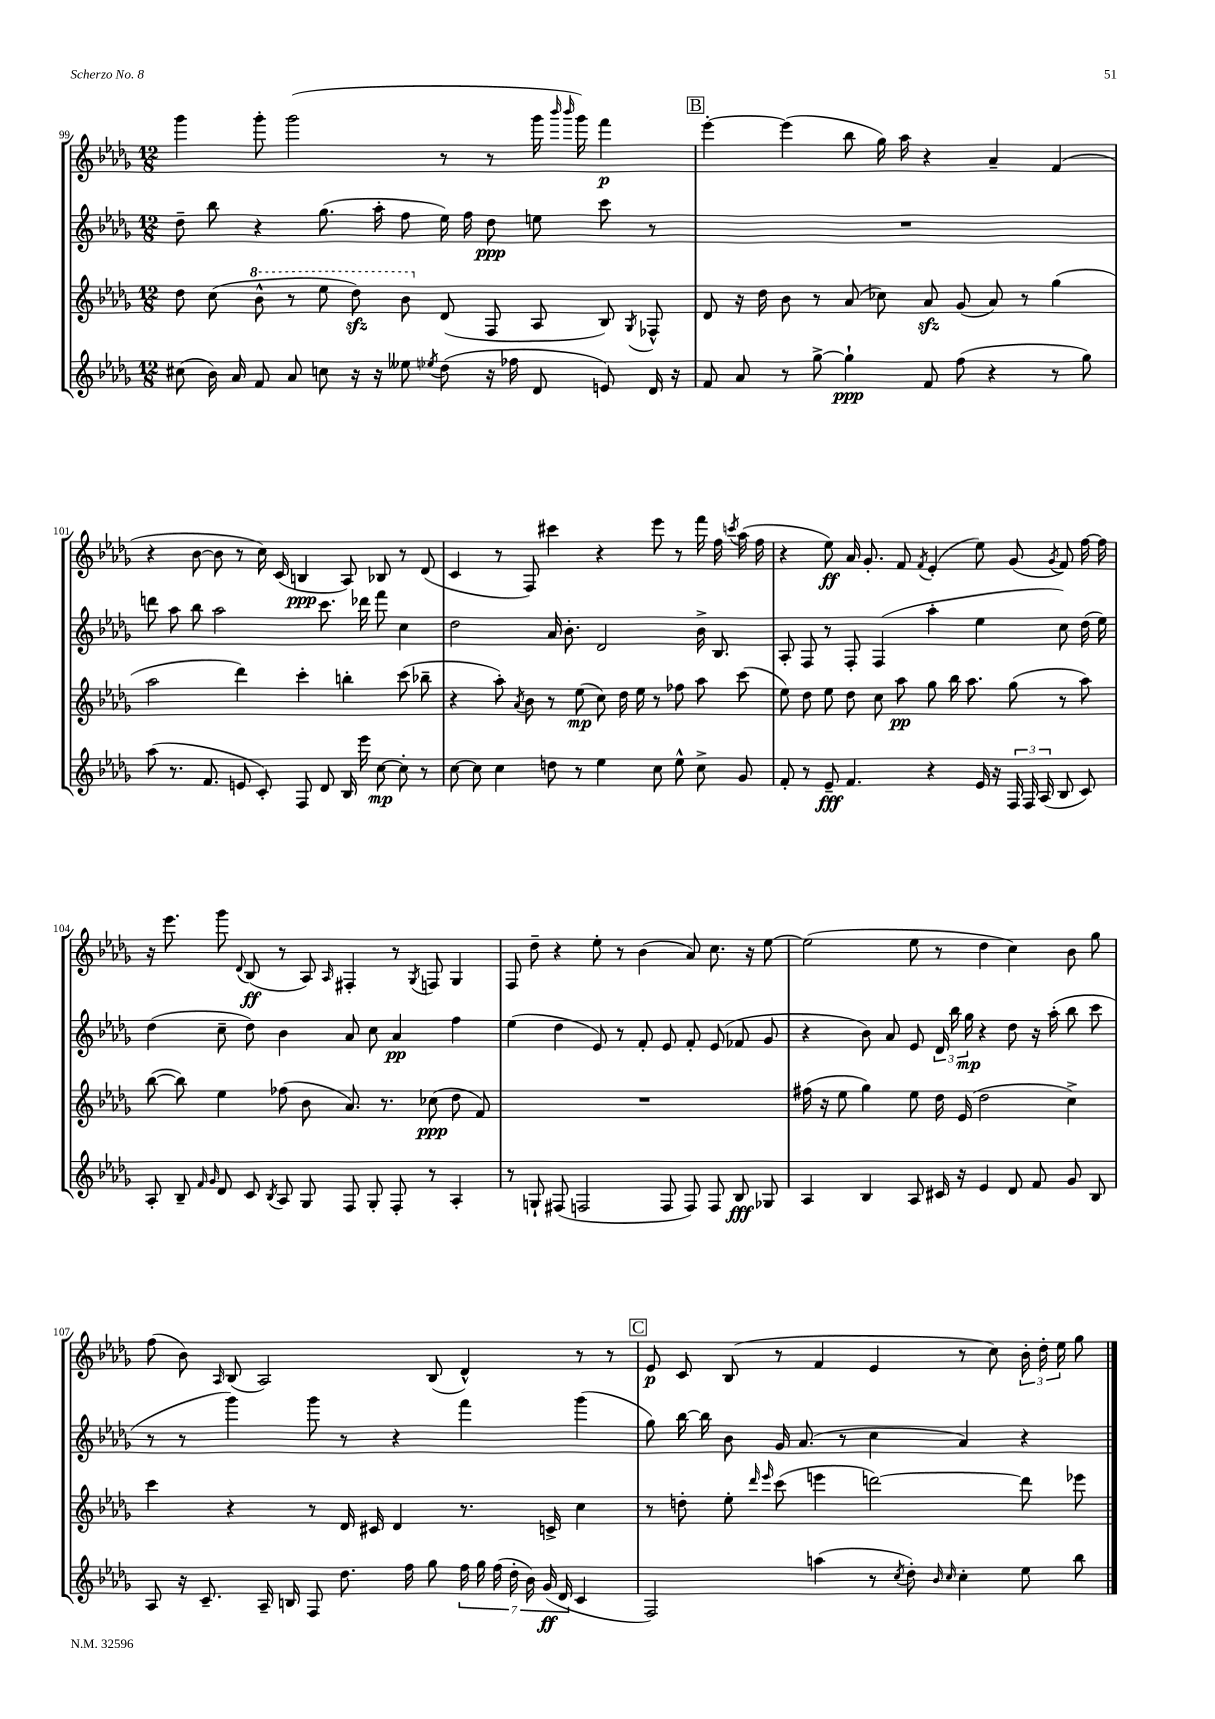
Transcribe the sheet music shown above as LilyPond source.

<<
\new StaffGroup <<
\new Staff = "s0" {
    \clef treble \key des \major \numericTimeSignature \time 12/8
    \autoBeamOff ges'''4 ges'''8-. ges'''2( r8 r8 ges'''16 \grace { bes'''16 bes'''16 } ges'''16) f'''4\p |
    \mark \markup { \box "B" } ees'''4~-. ees'''4( bes''8 ges''16) aes''16 r4 aes'4-- f'4( |
    r4 bes'8~ bes'8 r8 c''16) c'16( b4\ppp aes8) bes8 r8 des'8( |
    c'4 r8 f8) cis'''4 r4 ees'''8 r8 f'''16 f''16 \acciaccatura { c'''8 } aes''16( f''16 |
    r4 ees''8\ff) aes'16 ges'8.-. f'8 \acciaccatura { f'8 } ees'4-.( ees''8) ges'8( \acciaccatura { ges'8 } f'8) f''16~ f''16 |
    r16 ees'''8. ges'''8 \appoggiatura { des'8 } bes8\ff( r8 aes8) \grace { aes16 } fis4-. r8 \acciaccatura { ges8 } f8 ges4 |
    f8 des''8-- r4 ees''8-. r8 bes'4( aes'8) c''8. r16 ees''8~ |
    ees''2( ees''8 r8 des''4 c''4) bes'8 ges''8 |
    f''8( bes'8) \grace { aes16 } bes8( aes2) bes8( des'4-^) r8 r8 |
    \mark \markup { \box "C" } ees'8\p c'8 bes8( r8 f'4 ees'4 r8 c''8) \tuplet 3/2 { bes'16-. des''16-. ees''16 } ges''8 \bar "|." |
}
\new Staff = "s1" {
    \clef treble \key des \major \numericTimeSignature \time 12/8
    \autoBeamOff des''8-- bes''8 r4 ges''8.( aes''16-. f''8 ees''16) f''16 des''8\ppp e''8 c'''8 r8 |
    \mark \markup { \box "B" } R1. |
    d'''8 aes''8 bes''8 aes''2 c'''8. des'''16 f'''8 c''4 |
    des''2 aes'16 bes'8.-. des'2 bes'16-> bes8. |
    aes8-. f8 r8 f8-. f4( aes''4-. ees''4 c''8) des''16( ees''16) |
    des''4( c''8-- des''8) bes'4 aes'8 c''8 aes'4\pp f''4 |
    ees''4( des''4 ees'8) r8 f'8-. ees'8 f'8-. ees'8( fes'8 ges'8 |
    r4 bes'8) aes'8 ees'8 \tuplet 3/2 { des'16 bes''16 ges''16\mp } r4 des''8 r16 aes''16-.( bes''8 c'''8 |
    r8 r8 ges'''4) ges'''8 r8 r4 f'''4 ges'''4( |
    \mark \markup { \box "C" } ges''8) bes''16~ bes''16 bes'8 ges'16 aes'8.( r8 c''4 aes'4) r4 \bar "|." |
}
\new Staff = "s2" {
    \clef treble \key des \major \numericTimeSignature \time 12/8
    \autoBeamOff des''8 c''8( \ottava #1 bes''8-^ r8 ees'''8 des'''8\sfz) bes''8 \ottava #0 des'8( f8 aes8 bes8) \acciaccatura { ges8 } fes8-^ |
    \mark \markup { \box "B" } des'8 r16 des''16 bes'8 r8 aes'8( ces''8) aes'8\sfz ges'8( aes'8) r8 ges''4( |
    aes''2 des'''4) c'''4-. b''4-. c'''8( bes''8-- |
    r4 aes''8-.) \acciaccatura { aes'8 } bes'8 r8 ees''8\mp( c''8) des''16 ees''16 r8 fes''8 aes''8 c'''8( |
    ees''8) des''8 ees''8 des''8 c''8 aes''8\pp ges''8 bes''16 aes''8. ges''8( r8 aes''8) |
    bes''8~( bes''8) ees''4 fes''8( bes'8 aes'8.) r8. ces''8\ppp( des''8 f'8) |
    R1. |
    fis''16( r16 ees''8 ges''4) ees''8 des''16 ees'16( des''2 c''4->) |
    c'''4 r4 r8 des'16 cis'16 des'4 r8. c'16-> c''4 |
    \mark \markup { \box "C" } r8 d''8-. ees''8-. \grace { des'''16 ees'''16 } c'''8( e'''4 d'''2~) d'''8 ees'''8 \bar "|." |
}
\new Staff = "s3" {
    \clef treble \key des \major \numericTimeSignature \time 12/8
    \autoBeamOff cis''8( bes'16) aes'16 f'8 aes'8 c''8 r16 r16 eeses''8 \acciaccatura { ees''8 } des''8( r16 fes''16 des'8 e'8) des'16 r16 |
    \mark \markup { \box "B" } f'8 aes'8 r8 ges''8~-> ges''4-!\ppp f'8 f''8( r4 r8 ges''8) |
    aes''8( r8. f'8. e'8 c'8-.) f8 des'8 bes16 ees'''16 c''8~\mp c''8-. r8 |
    c''8~ c''8 c''4 d''8 r8 ees''4 c''8 ees''8-^ c''8-> ges'8 |
    f'8-. r8 ees'8--\fff f'4. r4 ees'16 r16 \tuplet 3/2 { f16 f16 aes16( } bes8 c'8) |
    aes8-. bes8-- \grace { f'16 ges'16 } des'8 c'8 \acciaccatura { bes8 } aes8 ges8 f8 ges8-. f8-. r8 aes4-. |
    r8 g8-! fis8( f2 f8 f8) f8 bes8\fff ges8 |
    aes4 bes4 aes8 cis'16 r16 ees'4 des'8 f'8 ges'8 bes8 |
    aes8 r16 c'8.-- aes16-- b16 f8 des''8. f''16 ges''8 \tuplet 7/4 { f''16 ges''16 f''16( des''16-. bes'16) ges'16\ff( des'16 } c'4 |
    \mark \markup { \box "C" } f2) a''4( r8 \acciaccatura { c''8 } des''8-.) \grace { bes'16 c''16 } c''4-. ees''8 bes''8 \bar "|." |
}
>>
>>
\layout { \context { \Score currentBarNumber = #99 } }
